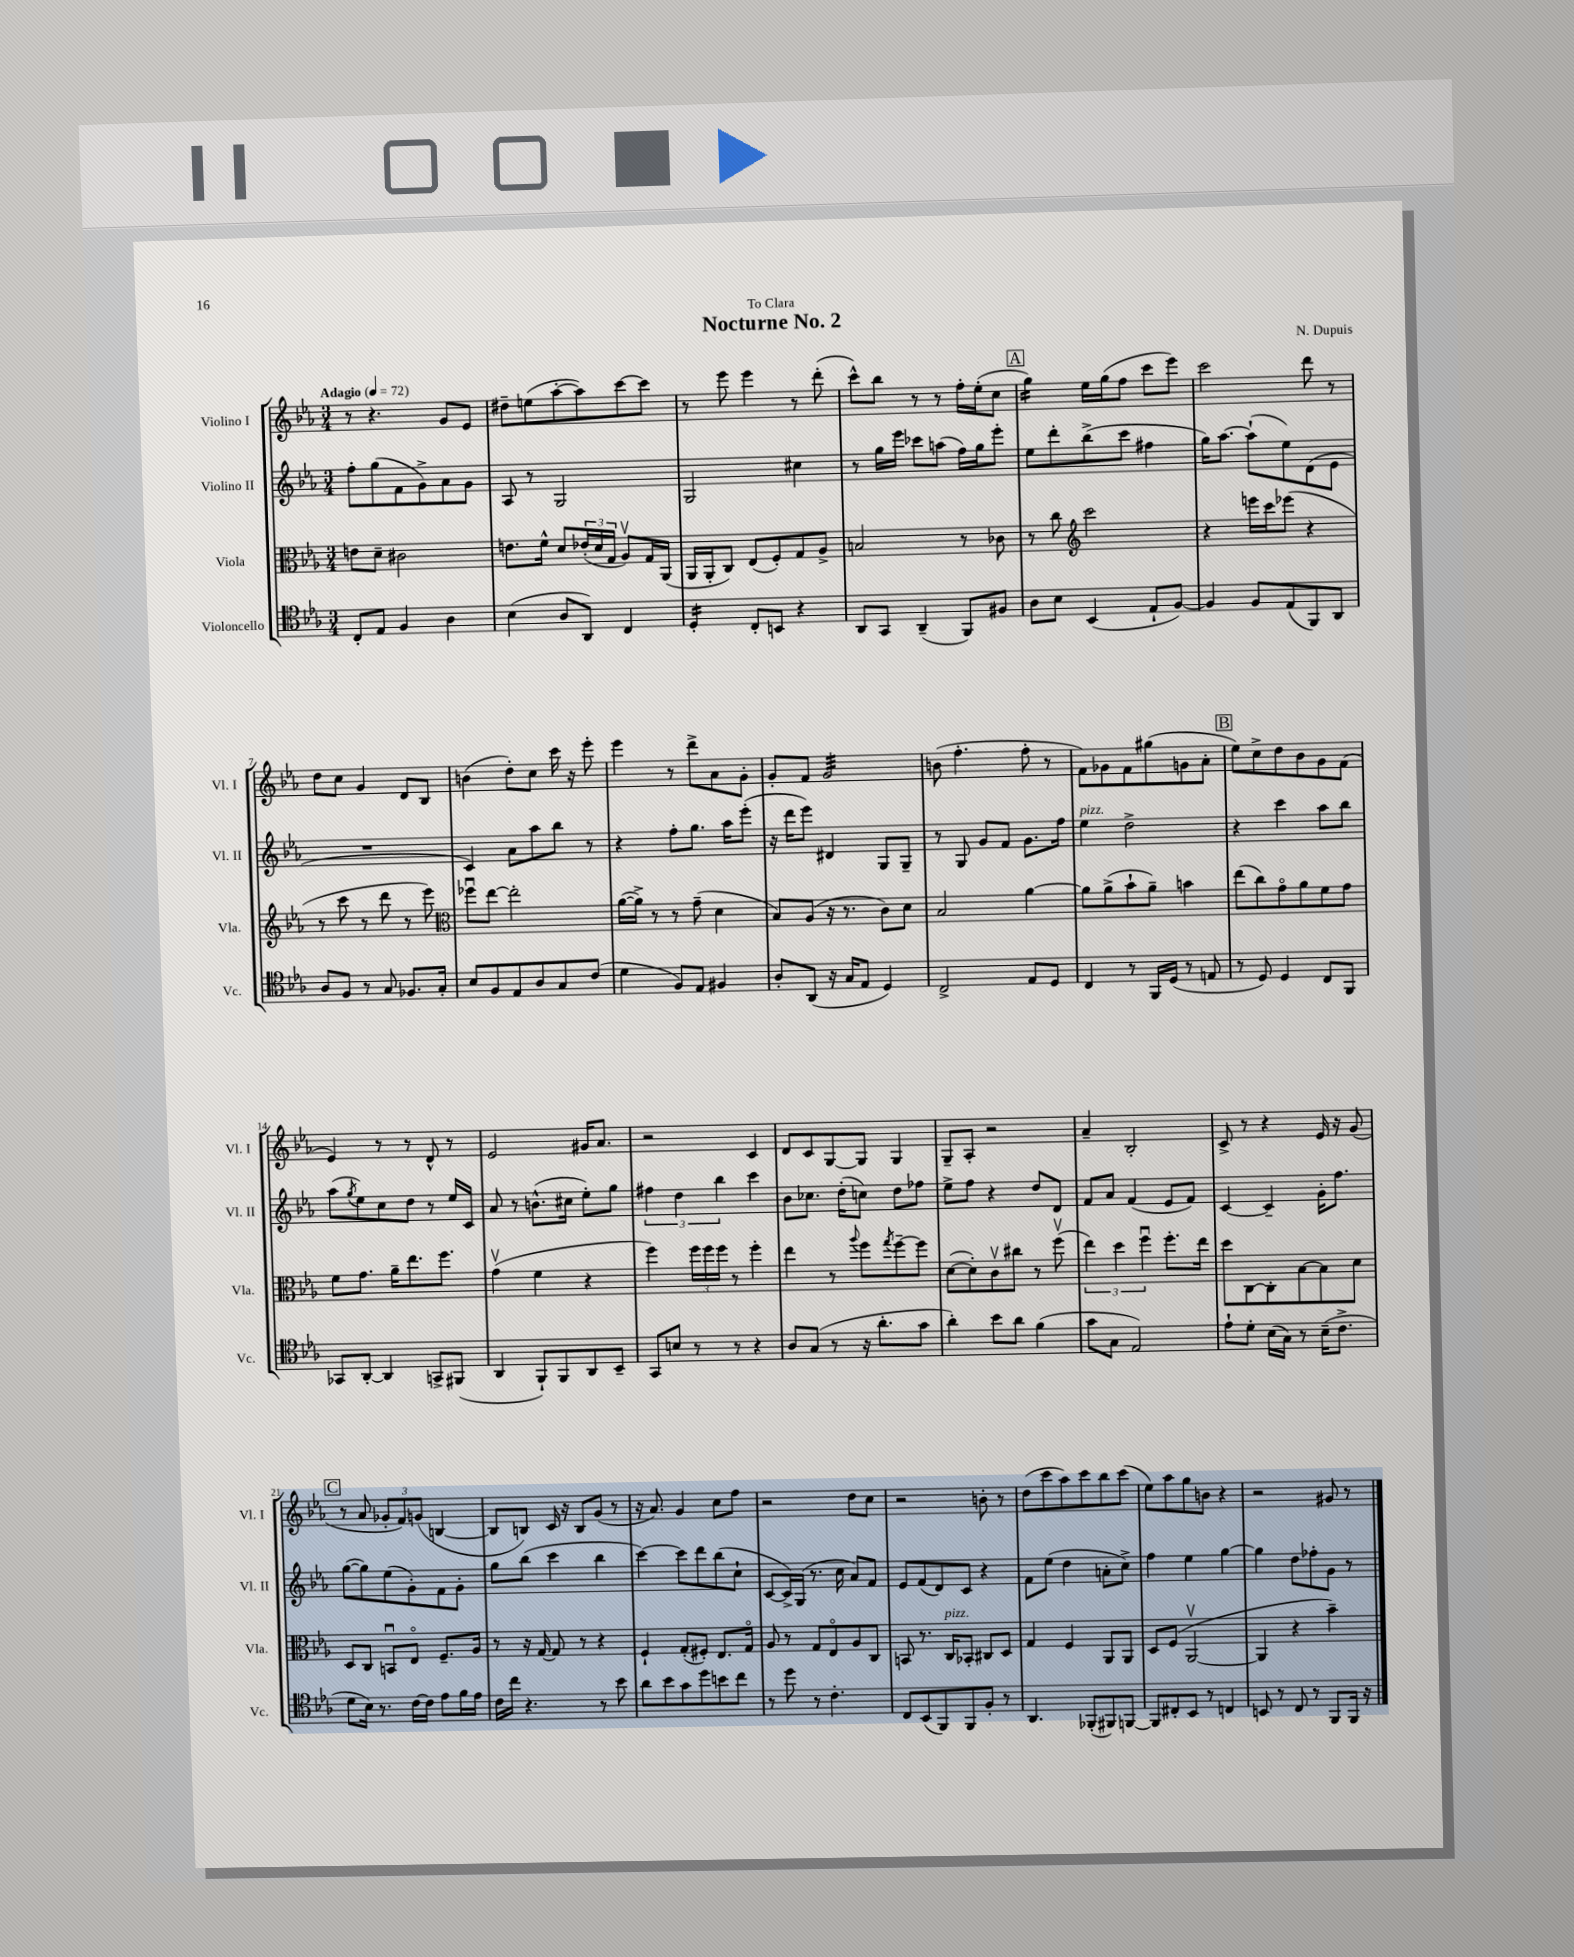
\header { title = "Nocturne No. 2" composer = "N. Dupuis" dedication = "To Clara" }
<<
\new StaffGroup <<
\new Staff = "s0" \with { instrumentName = "Violino I" shortInstrumentName = "Vl. I" } {
    \clef treble \key ees \major \numericTimeSignature \time 3/4 \tempo "Adagio" 4 = 72
    r8 r4. g'8 ees'8 |
    dis''8-- e''8( aes''8~-. aes''8) c'''8~ c'''8 |
    r8 ees'''8 ees'''4 r8 d'''8-.( |
    c'''8-^) bes''8 r8 r8 f''16-. ees''16-.( c''8 |
    \mark \markup { \box "A" } g''4:16) ees''16 g''16( f''8 c'''8 ees'''8) |
    c'''2 d'''8 r8 |
    d''8 c''8 g'4 d'8 bes8 |
    b'4( d''8-.) c''8 c'''16 r16 ees'''8-. |
    ees'''4 r8 d'''8-> aes'8 g'8-. |
    g'8-. f'8 g'2:32 |
    b'8( f''4.-. f''8-. r8 |
    f'8) ges'8 f'8 gis''8( g'8 aes'8-. |
    \mark \markup { \box "B" } ees''8) c''8-> d''8 bes'8 g'8 f'8( |
    ees'4) r8 r8 d'8-^ r8 |
    ees'2 gis'16 aes'8. |
    r2 c'4 |
    d'8 c'8 g8~ g8 g4 |
    g8-- aes8-. r2 |
    aes'4-- bes2-. |
    c'8-> r8 r4 ees'16 r16 g'8( |
    \mark \markup { \box "C" } r8 aes'8 \tuplet 3/2 { ges'8-. f'8) g'8( } b4~ |
    b8 b8) c'16 r16 b8 g'8( r8 |
    r16 aes'8.) g'4 c''8 f''8 |
    r2 d''8 c''8 |
    r2 b'8-. r8 |
    d''8( c'''8 aes''8) c'''8 bes''8 c'''8( |
    ees''8) aes''8 g''8 b'8 r4 |
    r2 gis'8 r8 \bar "|." |
}
\new Staff = "s1" \with { instrumentName = "Violino II" shortInstrumentName = "Vl. II" } {
    \clef treble \key ees \major \numericTimeSignature \time 3/4
    f''8-. g''8( f'8 g'8->) aes'8 g'8 |
    aes8 r8 g2 |
    g2 cis''4 |
    r8 g''16 ees'''16 ces'''8 a''8( f''16) g''16 ees'''8-. |
    \mark \markup { \box "A" } ees''8 d'''8-. bes''8->( c'''8 fis''4 |
    g''16) aes''8.~ aes''8-!( ees''8) d'8( ees'8 |
    R2. |
    c'4) aes'8 aes''8 bes''8 r8 |
    r4 f''8-. g''8. aes''16 ees'''8-.( |
    r16 d'''16 ees'''8) dis'4 g8 g8-- |
    r8 g8 g'8 f'8 g'8. f''16 |
    ees''4^\markup { \italic "pizz." } d''2-> |
    \mark \markup { \box "B" } r4 c'''4 aes''8 bes''8 |
    aes''8( \acciaccatura { g''8 } ees''8) c''8 d''8 r8 ees''16 c'16 |
    aes'8 r8 b'8.-^( cis''16 ees''8-.) g''8 |
    \tuplet 3/2 { fis''4 d''4 bes''4 } c'''4 |
    bes'8 ces''8. d''16-.( c''8) d''8 fes''8 |
    ees''8-> f''8 r4 d''8 d'8 |
    f'8 aes'8 f'4( ees'8 f'8) |
    c'4~ c'4-- g'16-. f''8. |
    \mark \markup { \box "C" } g''8~( g''8) ees''8( g'8-.) f'8 g'8-. |
    g''8 bes''8( c'''4 bes''4 |
    c'''4~) c'''8 d'''8 bes''8( c''8-! |
    c'8~ c'16->) g16( r8. c''16 aes'8) f'8 |
    ees'8 f'8( d'8) c'8 r4 |
    f'8 ees''8( d''4 a'8-. c''8->) |
    f''4 ees''4 g''4~ |
    g''4 d''8 fes''8-. g'8 r8 \bar "|." |
}
\new Staff = "s2" \with { instrumentName = "Viola" shortInstrumentName = "Vla." } {
    \clef alto \key ees \major \numericTimeSignature \time 3/4
    e'8 d'8-- cis'2 |
    e'8. f'16-^ d'8 \tuplet 3/2 { ees'16-.( d'16 g16 } aes8\upbow) g16 aes,16( |
    aes,16 aes,16-. c8) ees8( f8-.) g8 aes8-> |
    b2 r8 ces'8 |
    \mark \markup { \box "A" } r8 c''8 \clef treble c'''2 |
    r4 e'''16 c'''16 ees'''8( r4 |
    r8 c'''8 r8 d'''8 r8 ees'''8) |
    \clef alto fes''8\downbow ees''8~ ees''2-. |
    aes'16~( aes'16->) r8 r8 g'8--( d'4 |
    bes8) aes8( r16 r8. c'8) d'8 |
    bes2 aes'4~ |
    aes'8 aes'8->( bes'8-! aes'8--) b'4 |
    \mark \markup { \box "B" } ees''8( c''8) g'8\flageolet aes'8 f'8 g'8 |
    f'8 g'8. aes'16-- ees''8. f''8. |
    g'4\upbow( f'4 r4 |
    f''4) \tuplet 3/2 { f''16 f''16 f''16 } r8 f''4-. |
    ees''4 r8 \appoggiatura { aes''8 } f''8 \acciaccatura { g''8 } f''8~-- f''8 |
    d'8~( d'8-.) c'8\upbow cis''8 r8 f''8\upbow( |
    \tuplet 3/2 { ees''4) d''4 f''4\downbow } f''8.-. ees''16 |
    d''8 c8~ c8-. bes8~ bes8 d'8 |
    \mark \markup { \box "C" } d8 c8 b,8\downbow ees8\flageolet f8.-- aes16 |
    r8 r16 g16~ g8 r8 r4 |
    f4-! g8-.( fis8-.) ees8. g16\flageolet |
    aes8 r8 g8 ees8\flageolet aes8 c8 |
    b,8 r8. c16^\markup { \italic "pizz." } bes,8-. cis8 d8 |
    g4 f4 aes,8 aes,8 |
    d8 f8( aes,2~\upbow |
    aes,4 r4 bes'4--) \bar "|." |
}
\new Staff = "s3" \with { instrumentName = "Violoncello" shortInstrumentName = "Vc." } {
    \clef tenor \key ees \major \numericTimeSignature \time 3/4
    c8-. ees8 f4 aes4 |
    bes4( aes8 aes,8) c4 |
    d4:16-. c8-. b,8 r4 |
    aes,8 g,8 aes,4--( f,8) fis8 |
    \mark \markup { \box "A" } aes8 bes8 bes,4( ees8-! f8~) |
    f4 f8 ees8( f,8) aes,8 |
    aes8 f8 r8 g8 fes8. g16-. |
    bes8 f8 ees8 aes8 g8 c'8( |
    d'4 f8) ees8 fis4 |
    aes8-. aes,8( r16 g16 ees8 d4) |
    c2-> ees8 d8 |
    c4 r8 f,16 d16( r8 e8 |
    \mark \markup { \box "B" } r8 d8) d4 c8 f,8 |
    ges,8 aes,8~-. aes,4 g,8-> fis,8( |
    aes,4 f,8-!) f,8 aes,8 bes,8-- |
    g,8 b8 r8 r8 r4 |
    aes8 g8( r8 r16 aes'8.-. g'8 |
    aes'4-.) bes'8 aes'8 f'4( |
    g'8 g8 ees2) |
    ees'8-! d'8-. bes16( g16) r8 bes16--( c'8.-> |
    \mark \markup { \box "C" } d'8 bes16) r8. c'16~ c'16 ees'8 f'16 ees'16 |
    c'16 c''16 r4. r8 bes'8 |
    aes'8 bes'8 g'8 d''8 b'8 c''8 |
    r8 d''8 r8 c'4.-. |
    c8 bes,8( f,8) f,8 f8-. r8 |
    aes,4. fes,8-.( fis,8) f,8~ |
    f,8 cis8-. bes,8 r8 c4 |
    b,8 r8 c8 r8 f,8 f,16 r16 \bar "|." |
}
>>
>>
